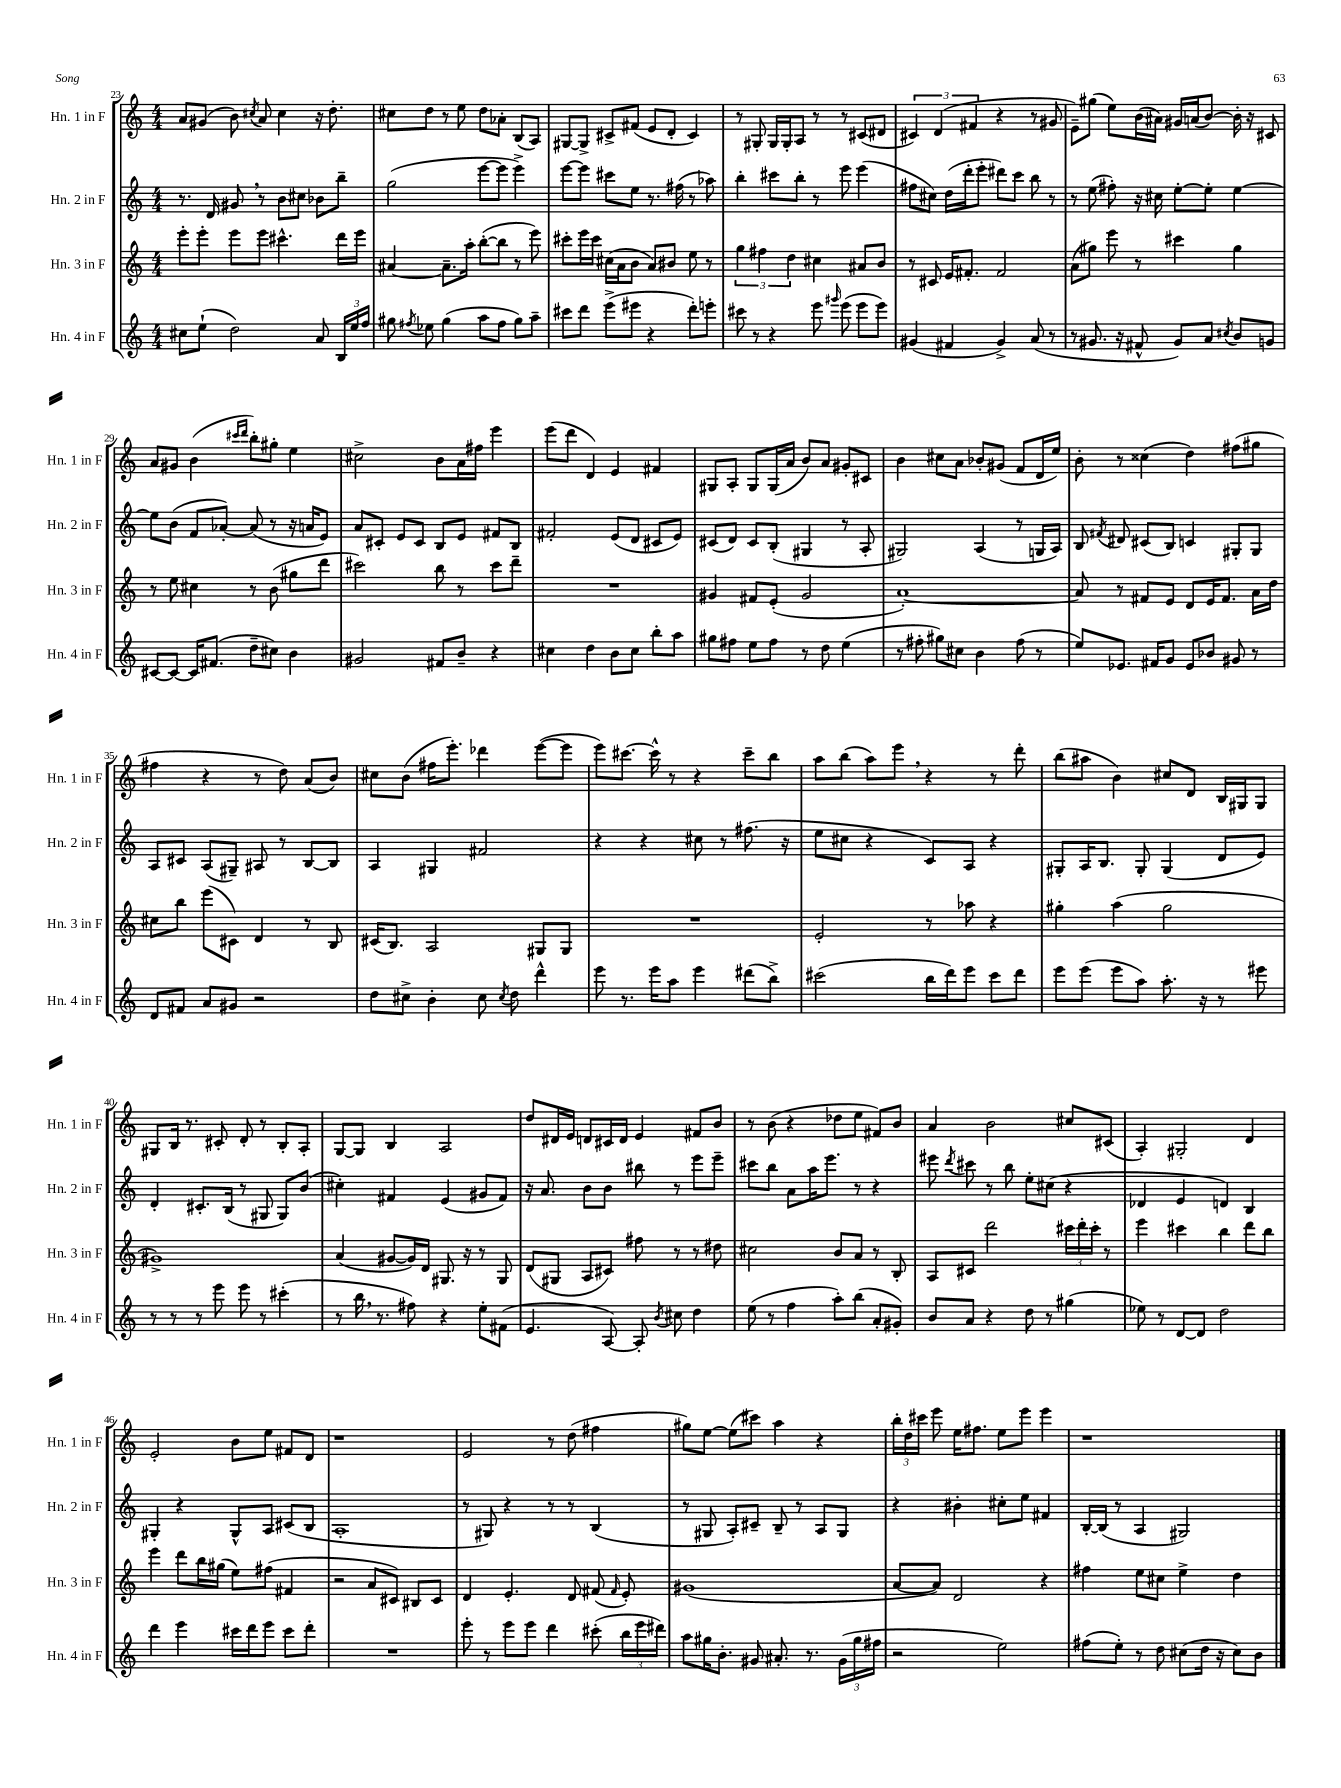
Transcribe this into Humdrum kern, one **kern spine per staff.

**kern	**kern	**kern	**kern
*staff4	*staff3	*staff2	*staff1
*clefG2	*clefG2	*clefG2	*clefG2
*k[]	*k[]	*k[]	*k[]
*M4/4	*M4/4	*M4/4	*M4/4
8cc#\L	8eee'\L	8.r	8a/L
(8ee`\J	8eee'\J	.	(8g#/J
.	.	16d/	.
2dd\)	8eee\L	8g#/	8b\)
.	.	.	8qcc#/
.	8eee\J	8r	8a/
.	4.ccc#^^\	8b\L	4cc#\
.	.	8cc#\J	.
8a/	.	8b-\L	16r
.	.	.	8.dd'\
24B/LL	16ddd\LL	8bb~\J	.
24ee/	.	.	.
.	16eee\JJ	.	.
24ff/JJ	.	.	.
=	=	=	=
8gg#\	[4a#/	(2gg\	8cc#\L
8qff#/	.	.	.
8ee-\	.	.	8dd\J
(4gg#\	8.a#~\]L	.	8r
.	.	.	8ee\
.	16aa'\Jk	.	.
8aa\L	([8bb'\L	[8eee\L	8dd\L
8ff#\J	8bb\]J	8eee\]J	8a-'\J
8gg#\L)	8r	4eee^\)	(8B/L
8aa~\J	8eee\)	.	8A/J)
=	=	=	=
8ccc#\L	8ccc#'\L	[8eee\L	[8G#/L
8ddd\J	16eee\L	8eee\]J	8G#^/]J
.	16ccc#\JJ	.	.
(8eee^\L	(16cc#\LL	8ccc#\L	8c#^/L
.	16a\J	.	.
8eee#\J	8b\J	8ee\J	(8f#/J
4r	8a/L)	8.r	8e/L
.	8b#/J	.	8d'/J
.	.	(16ff#\	.
8ddd'\L)	8ee\	8r	4c#/)
8eee'\J	8r	8aa-\)	.
=	=	=	=
8ccc#\	6gg\	4bb'\	8r
8r	.	.	8G#'/
.	6ff#\	.	.
4r	.	8ccc#\L	16G#/LL
.	.	.	16G#'/J
.	6dd\	.	.
.	.	8bb'\J	8A/J
8eee\	4cc#\	8r	8r
16qqggg#/	.	.	.
(8eee\	.	8eee\	8r
8eee\L	8a#/L	(4eee\	(8c#/L
8eee\J)	8b/J	.	8d#/J
=	=	=	=
(4g#/	8r	8ff#\L	6c#/)
.	8c#/	8cc#\J)	.
.	.	.	(6d/
4f#/	16e/LK	(16dd\LL	.
.	8.f#'/J	16ddd'\J	.
.	.	.	6f#/
.	.	8eee'\J	.
4g#^/)	2f#/	8ddd#\L)	4r
.	.	8ccc\J	.
(8a/	.	8bb\	8r
8r	.	8r	8g#/
=	=	=	=
8r	(8a\L	8r	8e~\L)
8.g#/	8gg#\J)	(8ee\	(8gg#\J
.	8eee\	8ff#'\)	8ee\L)
16r	.	.	.
8f#^^/	8r	16r	(16b\L
.	.	16cc#\	16a#\JJ)
8g#/L)	4ccc#\	[8ee'\L	16g#/LL
.	.	.	(16a/J
8a/J	.	8ee'\]J	[8b/J)
8qcc#/	.	.	.
8b/L	4gg#\	[4ee\	16b'\]
.	.	.	16r
8g/J	.	.	8c#/
=	=	=	=
[8c#/L	8r	8ee\]L	8a/L
8c#/_J	8ee\	(8b\J	8g#/J
16c#/]LK	4cc#\	8f/L	(4b\
(8.f#/J	.	.	.
.	.	[8a-'/J)	.
.	.	.	16qqccc#/LL
.	.	.	16qqddd/JJ
8dd~\L	8r	(8a-/]	8bb'\L)
8cc#\J)	(8b\	8r	8gg#'\J
4b\	8gg#\L	16r	4ee\
.	.	16a/LK	.
.	8ddd\J	8e/J)	.
=	=	=	=
2g#/	2ccc#\)	8a/L	2cc#^\
.	.	8c#'/J	.
.	.	8e/L	.
.	.	8c#/J	.
8f#/L	8bb\	8B/L	8b\L
8b~/J	8r	8e/J	16a\L
.	.	.	16ff#\JJ
4r	8ccc#\L	8f#/L	4eee\
.	8ddd~\J	8B/J	.
=	=	=	=
4cc#\	1r	2f#'/	(8eee\L
.	.	.	8ddd\J
4dd\	.	.	4d/)
8b\L	.	(8e/L	4e/
8cc#\J	.	8d/J	.
8bb'\L	.	8c#/L	4f#/
8aa\J	.	8e/J)	.
=	=	=	=
8gg#\L	4g#/	(8c#/L	8G#/L
8ff#\J	.	8d/J)	8A'/J
8ee\L	8f#/L	8c#/L	8G#/L
8ff#\J	(8e'/J	(8B'/J	(16G#/L
.	.	.	16a/JJ
8r	2g#/	4G#/	8b/L)
8dd\	.	.	8a/J
(4ee\	.	8r	8g#'/L
.	.	8A'/	8c#/J
=	=	=	=
8r	[1a')	2G#/)	4b\
8ff#'\	.	.	.
8gg#\L)	.	.	8cc#\L
8cc#\J	.	.	8a\J
4b\	.	(4A/	8b-'/L
.	.	.	(8g#/J
(8ff#\	.	8r	8f/L
8r	.	16G/LL	16d/L
.	.	16A/JJ)	16ee/JJ)
=	=	=	=
8ee/L)	8a/]	8B/	8b'\
.	.	8qf#/	.
8.e-/J	8r	8d#/	8r
.	8f#/L	(8c#/L	(4cc##\
16f#/LK	.	.	.
8g/J	8e/J	8B/J)	.
8e-/L	8d/L	4c/	4dd\)
8b-/J	16e/K	.	.
.	8.f#/J	.	.
8g#/	.	8G#'/L	(8ff#\L
8r	16a\LL	8G#/J	8gg#\J
.	16dd\JJ	.	.
=	=	=	=
8d/L	8cc#\L	8A/L	4ff#\
8f#/J	8bb\J	8c#/J	.
8a/L	(8eee\L	(8A/L	4r
8g#/J	8c#\J)	8G#~/J)	.
2r	4d/	8A#/	8r
.	.	8r	8dd\)
.	8r	[8B/L	(8a/L
.	8B/	8B/]J	8b/J)
=	=	=	=
8dd\L	(16c#/LK	4A/	8cc#\L
.	8.B/J)	.	.
8cc#^\J	.	.	(8b\J
4b'\	2A/	4G#/	16ff#\LK
.	.	.	8.eee'\J)
8cc#\	.	2f#/	4ddd-\
8qcc#/	.	.	.
8dd\	.	.	.
4ddd^^\	8G#/L	.	([8eee\L
.	8G#/J	.	8eee\]J
=	=	=	=
8eee\	1r	4r	8eee\L)
8.r	.	.	[8.ccc#\J
.	.	4r	.
16eee\LK	.	.	16ccc#^^\]
8aa\J	.	.	8r
4eee\	.	8cc#\	4r
.	.	8r	.
(8ddd#\L	.	(8.ff#\	8ccc#~\L
8bb^\J)	.	.	8bb\J
.	.	16r	.
=	=	=	=
(2ccc#\	2e'/	8ee\L	8aa\L
.	.	8cc#\J	(8bb\J
.	.	4r	8aa\L)
.	.	.	8eee\J
16bb\LL	8r	8c/L)	4r
16ddd\J)	.	.	.
8eee\J	8aa-\	8A/J	.
8ccc#\L	4r	4r	8r
8ddd\J	.	.	8ddd'\
=	=	=	=
8eee\L	4gg#'\	8G#'/L	(8bb\L
(8eee\J	.	16A/K	8aa#\J
.	.	8.B/J	.
8eee\L	(4aa\	.	4b\)
8aa\J)	.	8G#'/	.
8.aa'\	2gg#\	(4G#/	8cc#/L
.	.	.	8d/J
16r	.	.	.
8r	.	8d/L	16B/LL
.	.	.	16G#/J
8eee#\	.	8e/J)	8G#/J
=	=	=	=
8r	1g#^)	4d'/	8G#/L
8r	.	.	16B/Jk
.	.	.	8.r
8r	.	8.c#'/L	.
8eee\	.	.	8c#'/
.	.	(16B/Jk	.
8eee\	.	8r	8d'/
8r	.	8G#/	8r
(4ccc#'\	.	8G#/L)	8B'/L
.	.	(8b/J	8A'/J
=	=	=	=
8r	(4a/	4cc#'\)	[8G/L
16bb\	.	.	8G/]J
8.r	.	.	.
.	[8g#/L	4f#/	4B/
8ff#\)	16g#/]L)	.	.
.	16d/JJ	.	.
4r	8.G#/	(4e/	2A/
.	16r	.	.
8ee'\L	8r	8g#/L	.
(8f#\J	8G#/	8f#/J)	.
=	=	=	=
4.e/	(8d/L	16r	8dd/L
.	.	8.a/	.
.	8G#/J	.	16d#/L
.	.	.	16e/JJ
.	8A/L	8b\L	8d/L
[8A/)	8c#/J)	8b\J	16c#/L
.	.	.	16d/JJ
8A'/]	8ff#\	8bb#\	4e/
8qb/	.	.	.
8cc#\	8r	8r	.
4dd\	8r	8eee\L	8f#/L
.	8dd#\	8eee~\J	8b/J
=	=	=	=
(8ee\	2cc#\	8ccc#\L	8r
8r	.	8bb\J	(8b\
4ff\	.	8a\L	4r
.	.	16aa\K	.
.	.	8.eee\J	.
8aa'\L)	8b/L	.	8dd-\L
(8bb\J	8a/J	8r	8ee\J
8a'/L	8r	4r	8f#/L)
8g#'/J)	8B'/	.	8b/J
=	=	=	=
8b/L	8A/L	8eee#\	4a/
.	.	8qddd/	.
8a/J	8c#/J	8ccc#\	.
4r	2ddd\	8r	2b\
.	.	8bb\	.
8dd\	.	8ee'\L	.
8r	.	(8cc#\J	.
(4gg#\	24ccc#\LL	4r	8cc#/L
.	24ddd'\	.	.
.	24ccc#'\JJ	.	.
.	8r	.	(8c#/J
=	=	=	=
8ee-\)	4eee\	4d-/	4A'/)
8r	.	.	.
[8d/L	4ccc#\	4e/	2G#'/
8d/]J	.	.	.
2dd\	4bb\	4d/)	.
.	8ddd\L	4B/	4d/
.	8bb\J	.	.
=	=	=	=
4ddd\	4eee\	4G#'/	2e'/
4eee\	8ddd\L	4r	.
.	16bb\L	.	.
.	(16gg#\JJ	.	.
16ccc#\LL	8ee\L)	8G#^^/L	8b\L
16ddd\J	.	.	.
8eee\J	(8ff#\J	8A/J	8ee\J
8ccc#\L	4f#/	(8c#/L	8f#/L
8ddd'\J	.	8B/J	8d/J
=	=	=	=
1r	2r	1A'	1r
.	8a/L	.	.
.	8c#/J)	.	.
.	8B#/L	.	.
.	8c#/J	.	.
=	=	=	=
8eee'\	4d/	8r	2e/
8r	.	8G#/)	.
8eee\L	4.e'/	4r	.
8eee\J	.	.	.
4ddd\	.	8r	8r
.	8d/	8r	(8dd\
(8ccc#'\	(8f#/	(4B/	4ff#\
.	16qqf#/	.	.
24bb\LL	8e'/)	.	.
24eee\	.	.	.
24ddd#\JJ)	.	.	.
=	=	=	=
8aa\L	(1g#	8r	8gg#\L)
16gg#\K	.	8G#/	[8ee\J
8.b'\J	.	.	.
.	.	8A'/L)	(8ee\]L
8g#/	.	8c#~/J	8ccc#\J)
8.a#'/	.	8B~/	4aa\
.	.	8r	.
8.r	.	.	.
.	.	8A/L	4r
(24g#\LL	.	8G#/J	.
24gg#\	.	.	.
24ff#\JJ	.	.	.
=	=	=	=
2r	[8a/L	4r	24bb'\LL
.	.	.	24dd\
.	.	.	24ccc#\JJ
.	8a/]J)	.	8eee\
.	2d/	4b#'\	16ee\LK
.	.	.	8.ff#\J
2ee\)	.	8cc#'\L	8ee\L
.	.	8ee\J	8eee\J
.	4r	4f#/	4eee\
=	=	=	=
(8ff#\L	4ff#\	[16B'/LL	1r
.	.	(16B/]JJ	.
8ee'\J)	.	8r	.
8r	8ee\L	4A/	.
8dd\	8cc#\J	.	.
(8cc#\L	4ee^\	2G#/)	.
16dd\Jk	.	.	.
16r	.	.	.
8cc#\L)	4dd\	.	.
8b\J	.	.	.
==	==	==	==
*-	*-	*-	*-
